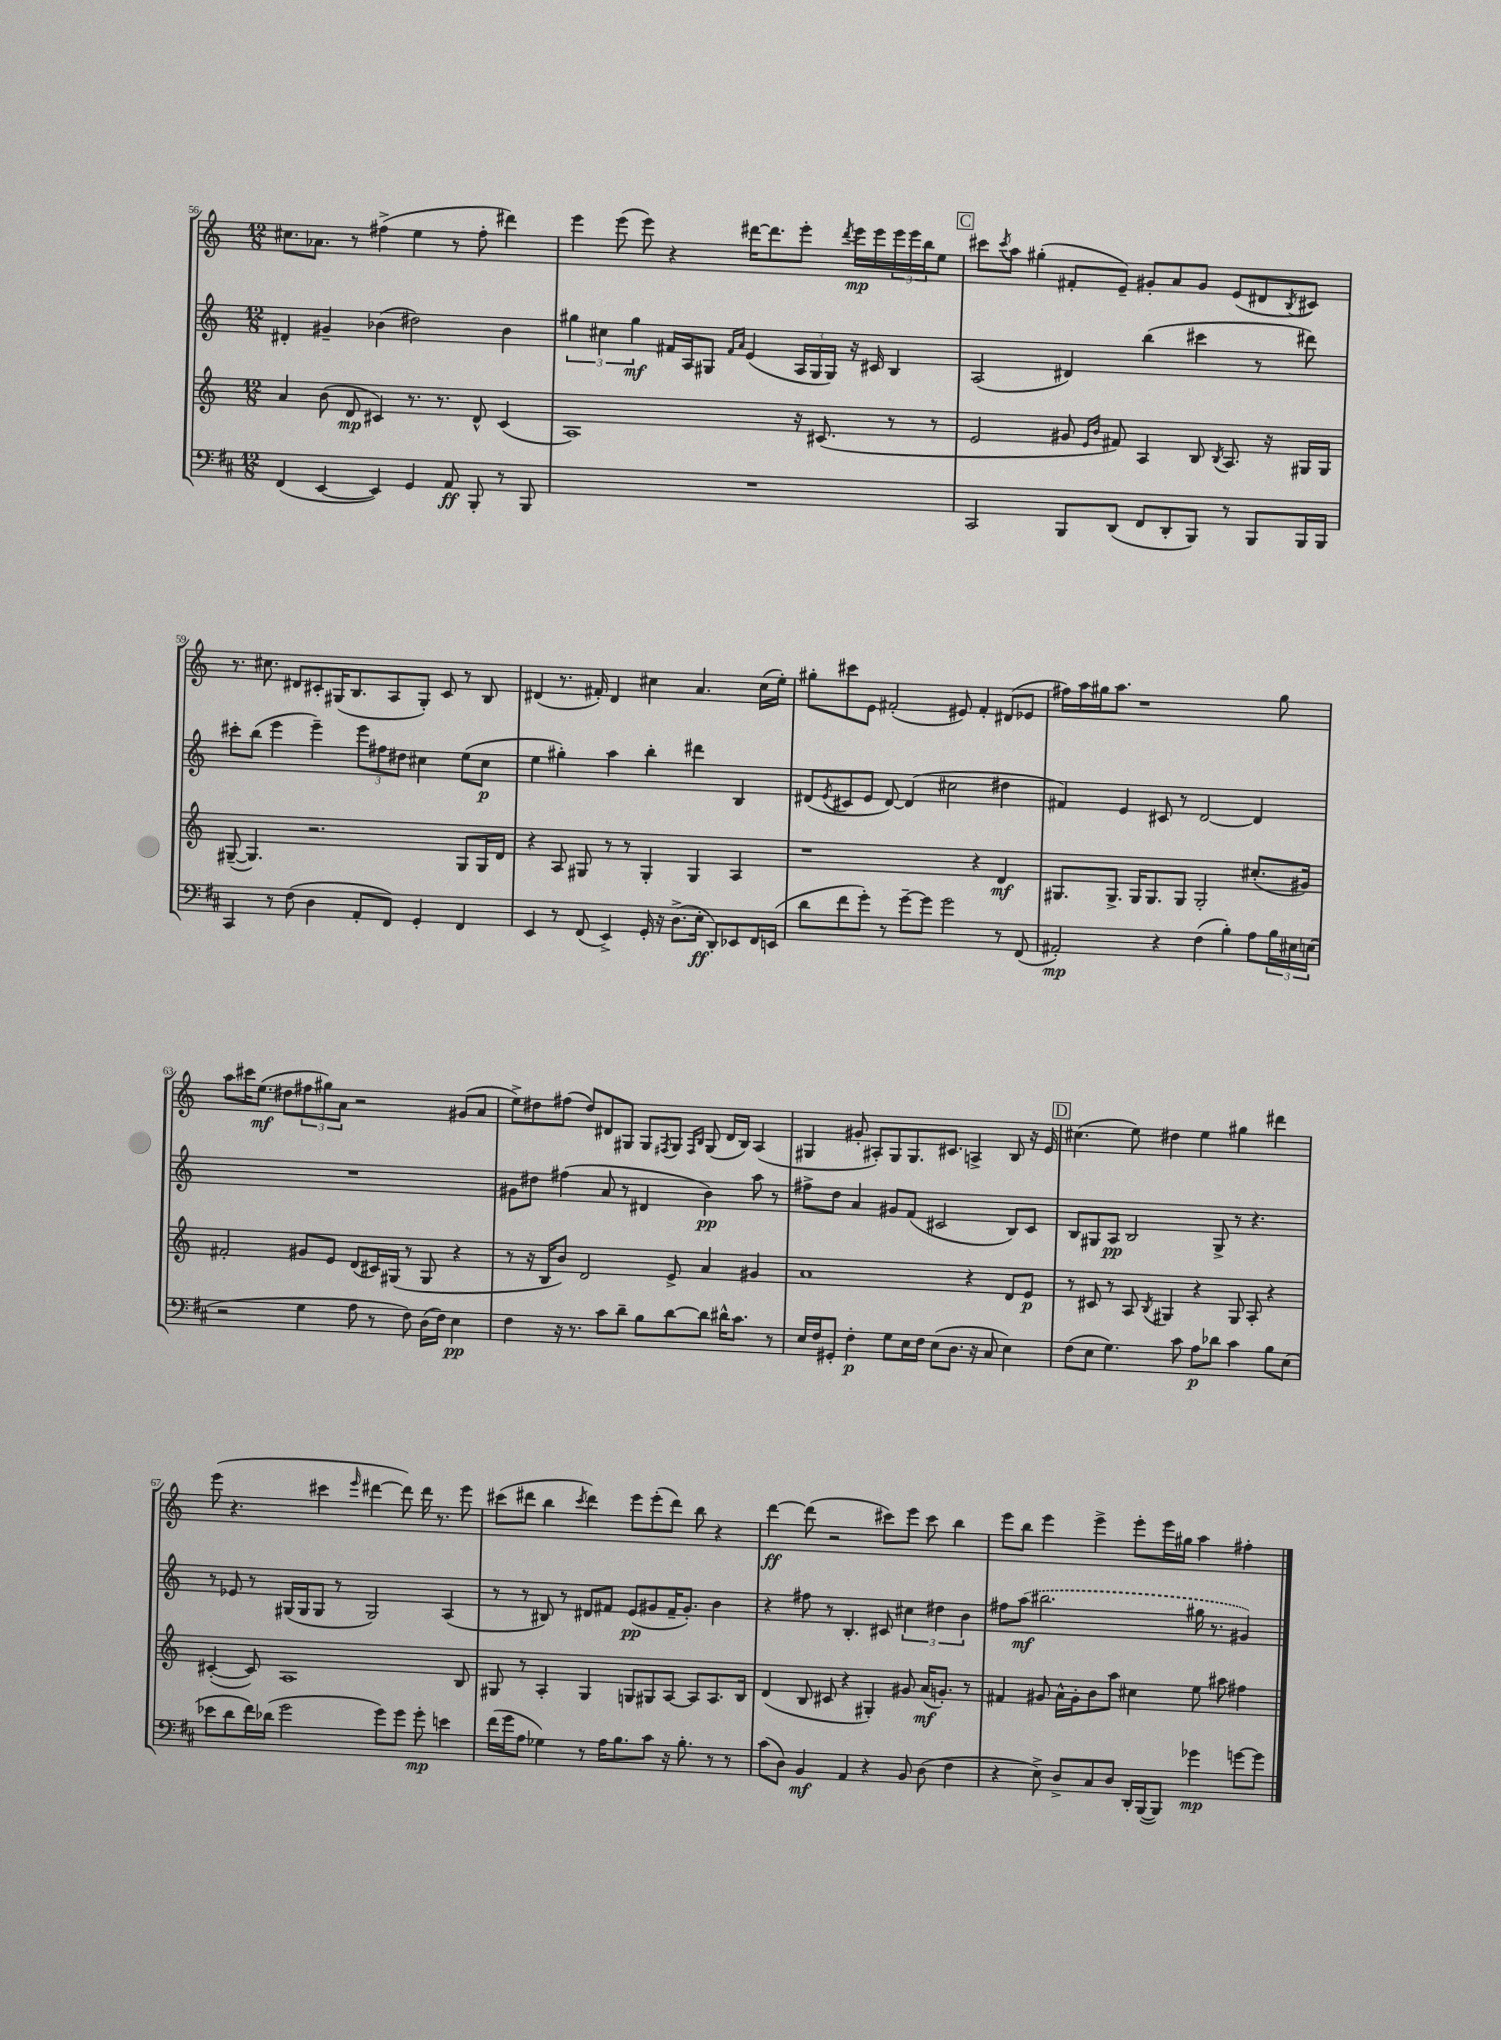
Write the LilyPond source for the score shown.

<<
\new StaffGroup <<
\new Staff = "s0" {
    \clef treble \key c \major \numericTimeSignature \time 12/8
    cis''8. aes'8. r8 fis''4->( e''4 r8 fis''8-. dis'''4) |
    e'''4 e'''8( e'''8) r4 dis'''16~ dis'''8. e'''8-. \acciaccatura { dis'''8 } e'''16\mp e'''16 \tuplet 3/2 { e'''16 e'''16 b''16 } e''8 |
    \mark \markup { \box "C" } cis'''8 \acciaccatura { cis'''8 } a''8 gis''4-.( fis'8-. e'8--) gis'8-. a'8 gis'8 e'8( dis'8 \acciaccatura { b8 } cis'8) |
    r8. cis''8. dis'8 cis'8-. gis16( b8. a8 gis8-.) cis'8 r8 b8 |
    dis'4( r8. fis'16-.) dis'4 cis''4 a'4. cis''16( e''16-.) |
    gis''8-. cis'''8 e'8 fis'2-.( eis'8) fis'4-. dis'8( ees'8 |
    fis''16) a''16 gis''16 a''8. r1 gis''8 |
    a''8 cis'''16 e''8.\mf( dis''8 \tuplet 3/2 { fis''8 gis''8) a'8 } r2 gis'8( a'8 |
    e''8->) dis''8 fis''8( dis''8) dis'8 gis8 gis8 \acciaccatura { fis8 } gis8 \grace { fis16 b16 } gis8( dis'16 b16) a4( |
    gis4 gis'8-. ais8-.) gis8 gis8. cis'8. a4-> b8 r16 e'16 |
    \mark \markup { \box "D" } cis''4.( e''8) dis''4 e''4 gis''4 dis'''4 |
    e'''8( r4. cis'''4 \grace { e'''16 } dis'''4~ dis'''8) dis'''16 r8. e'''8 |
    cis'''8( dis'''8 b''4 \acciaccatura { cis'''8 } dis'''4) e'''8 e'''8-.( dis'''8) b''8 r4 |
    d'''4~\ff d'''8( r2 cis'''8) e'''8 cis'''8 b''4 |
    e'''8 b''8 e'''4 e'''4-> e'''8-. e'''16 gis''16 a''4 fis''4-. \bar "|." |
}
\new Staff = "s1" {
    \clef treble \key c \major \numericTimeSignature \time 12/8
    dis'4-. gis'4-- bes'4( dis''2) bes'4 |
    \tuplet 3/2 { gis''4 cis''4 gis''4\mf } fis'16 a16 gis8 \grace { fis'16 a'16 } e'4( \tuplet 3/2 { a16 gis16 gis16) } r16 cis'16 b4 |
    \mark \markup { \box "C" } a2( dis'4) b''4( cis'''4 r8 dis'''8) |
    cis'''8-. b''8( e'''4 e'''4--) \tuplet 3/2 { e'''8 fis''8 dis''8 } cis''4 e''8( cis''8\p |
    e''4 gis''4-.) a''4 b''4-. dis'''4 b4 |
    dis'8( \acciaccatura { e'8 } cis'8 e'8 dis'8~) dis'4( cis''2 dis''4 |
    fis'4) e'4 cis'8 r8 d'2~ d'4 |
    R1. |
    gis'8 dis''8 fis''4( a'8 r8 dis'4 b'4\pp) a''8 r8 |
    fis''8-> d''8 a'4 gis'8 f'8( cis'2 b8) cis'8 |
    \mark \markup { \box "D" } b8 gis8 a8\pp b2 gis8-> r8 r4. |
    r8 ees'8 r8 gis16( gis16 gis8 r8 gis2) a4( |
    r8 r8 bis8) r8 dis'8 fis'8 e'8\pp( gis'8 fis'16-- gis'8.-.) b'4 |
    r4 fis''8 r8 b4.-. cis'8 \tuplet 3/2 { cis''4 dis''4 b'4 } |
    fis''8 \once \slurDashed a''8\mf( bis''2. gis''16 r8. gis'4) \bar "|." |
}
\new Staff = "s2" {
    \clef treble \key c \major \numericTimeSignature \time 12/8
    a'4 b'8( d'8\mp cis'4) r8. r8. d'8-^ cis'4( |
    a1) r16 cis'8.( r8 r8 |
    \mark \markup { \box "C" } e'2 gis'8 \grace { e'16 b'16 } fis'8) a4 b8 \acciaccatura { b8 } a8. r16 gis16 gis16 |
    gis8~--( gis4.) r2. gis8 gis16 d'16 |
    r4 a8 gis8 r8 r8 gis4-. gis4 a4 |
    r1 r4 d'4\mf |
    gis8. gis8.-> gis16 gis8. gis8 gis2-. cis''8.-.( gis'16) |
    fis'2-. gis'8 e'8 d'8( cis'16) gis16( r8 gis8 r4 |
    r8 r16 b16 b'8) d'2 e'8-> a'4 gis'4 |
    a'1 r4 d'8 e'8\p |
    \mark \markup { \box "D" } r8 cis'8 r8 a8 \acciaccatura { b8 } gis4 r4 gis8 a8-. r4 |
    cis'4~-.( cis'8) a1 b8 |
    gis8 r8 a4-. gis4 g8 gis8 a8~ a8 a8. b16 |
    d'4( b8 cis'8 r4 gis4-.) gis'8 a'16\mf( g'8.-.) r8 |
    fis'4 gis'8 a'16-^ gis'16-. b'8 a''8 cis''4 e''8 ais''8 fis''4 \bar "|." |
}
\new Staff = "s3" {
    \clef bass \key d \major \numericTimeSignature \time 12/8
    fis,4( e,4~ e,4) g,4 a,8\ff b,,8-. r8 b,,8 |
    R1. |
    \mark \markup { \box "C" } cis,2 b,,8 d,8( fis,8 d,8-. b,,8) r8 b,,8 b,,16 b,,16 |
    cis,4 r8 fis8( d4 a,8-. fis,8) g,4-. fis,4 |
    e,4 r8 fis,8( e,4->) g,16-. r16 d8.->( e16-.\ff d,8-.) ees,8 fis,16 e,16( |
    d'8 fis'8 g'8-.) r8 g'8~-- g'8 g'2 r8 fis,8( |
    ais,2-.\mp) r4 fis4( b4-.) a8 \tuplet 3/2 { b16 eis16 e16( } |
    r2 g4 a8 r8 fis8) d16( fis16) e4\pp |
    fis4 r16 r8. cis'8 d'8-- b8 d'8~ d'8 dis'16-^ cis'8. r8 |
    e16 fis16 gis,8-. fis4-.\p g8 e16 fis16 e8( d8. r16 cis8 e4) |
    \mark \markup { \box "D" } fis8( e8 g4.) cis'8 a8\p des'8 cis'4 b8 e8( |
    ees'8 d'8 fis'16) des'16( g'2 g'8) g'8 g'8-.\mp e'4 |
    fis'16( g'16 a8 ges4) r8 a16 b8. cis'8 r16 b8.-. r8 r8 |
    cis'8( d8) b,4\mf a,4 r4 b,8 d8( fis4 |
    r4 e8->) d8-> cis8 d8 d,16-. b,,16~( b,,8) ges'4\mp g'8~ g'8 \bar "|." |
}
>>
>>
\layout { \context { \Score currentBarNumber = #56 } }
